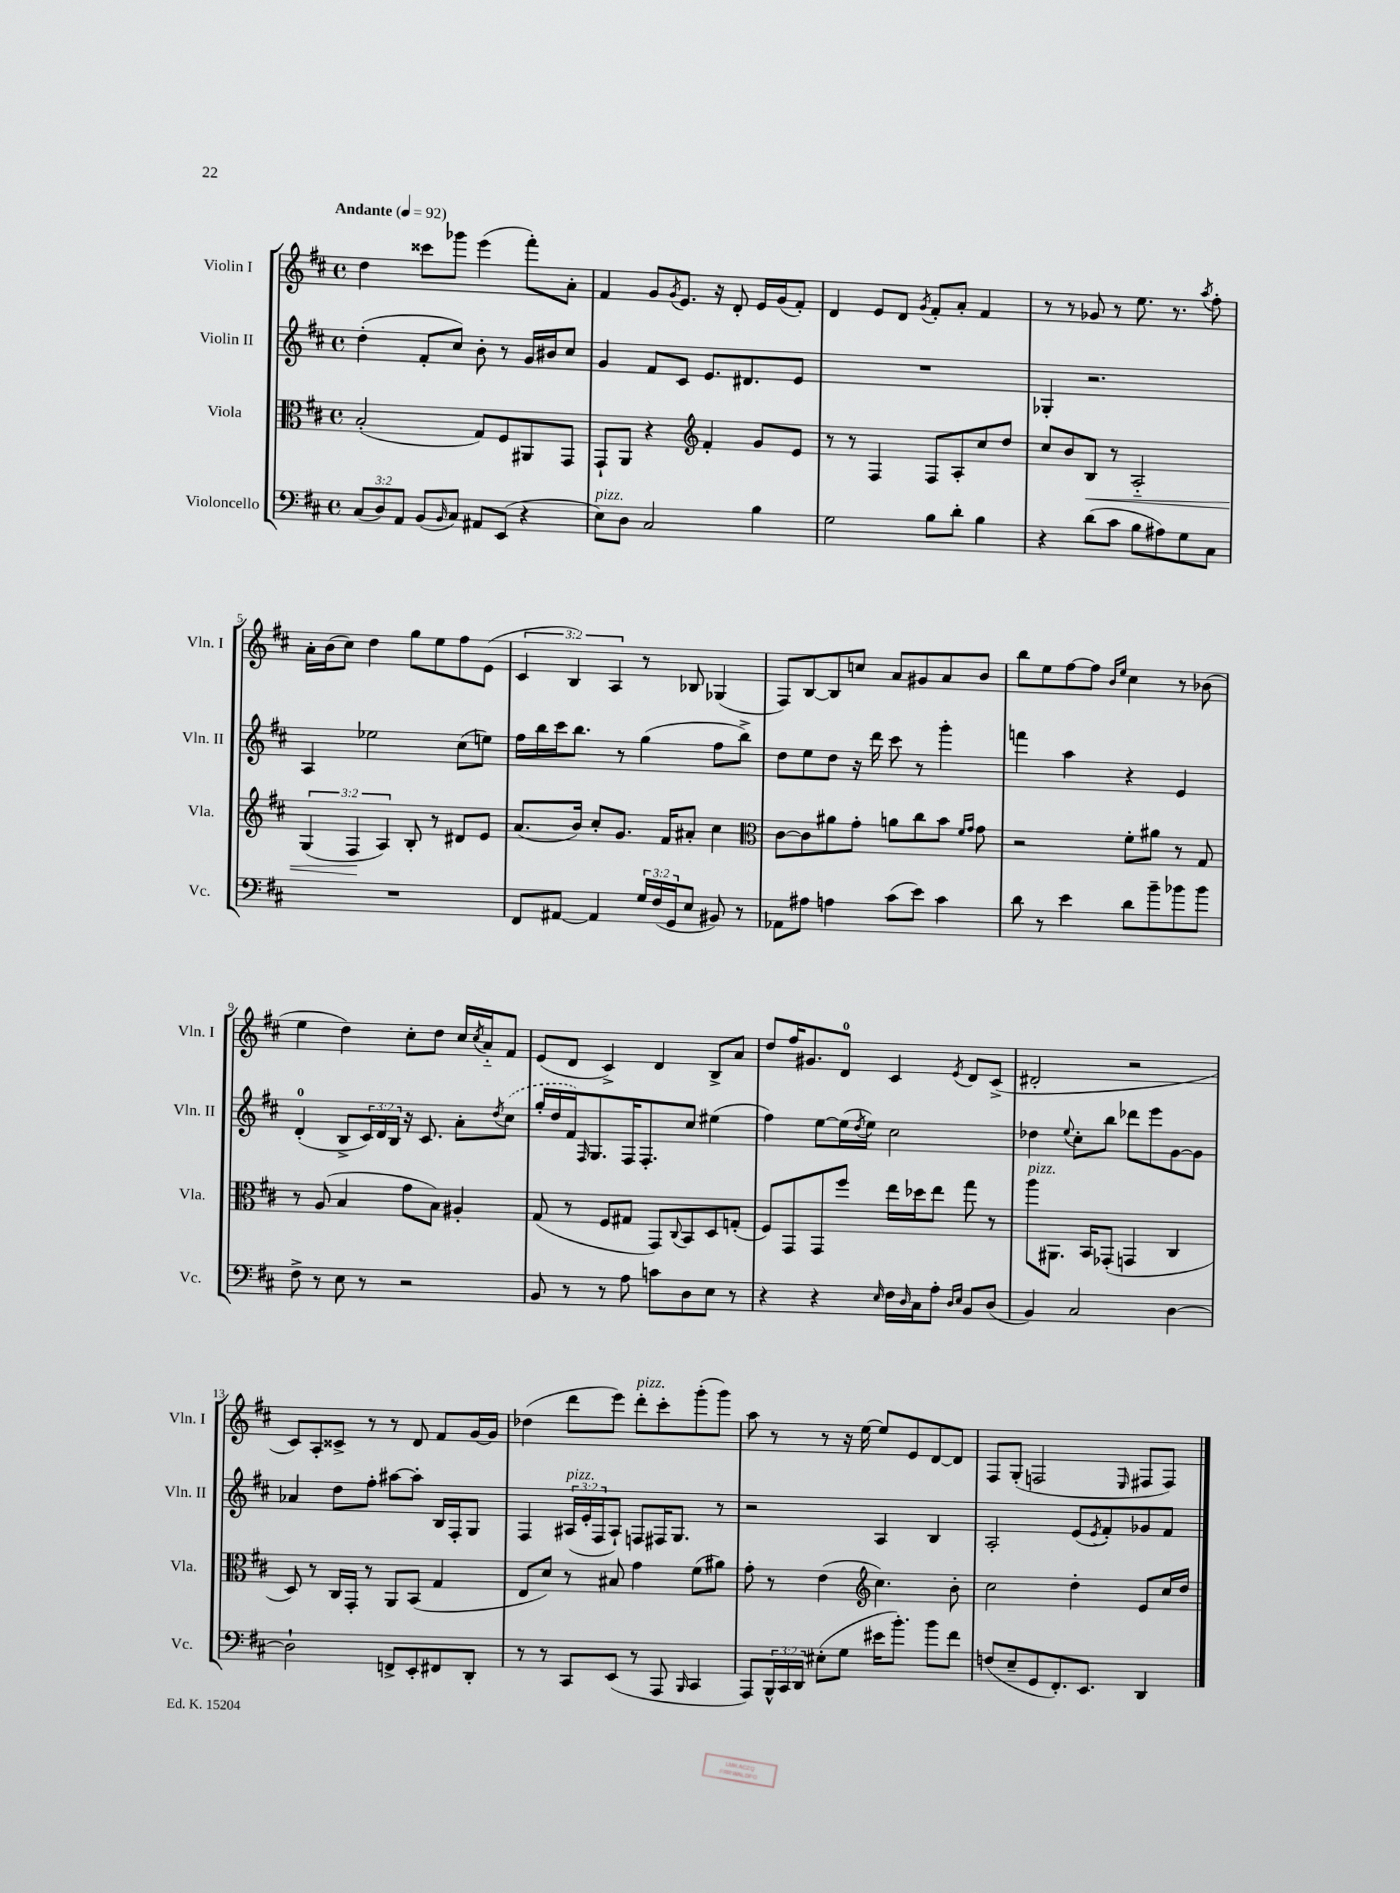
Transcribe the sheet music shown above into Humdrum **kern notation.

**kern	**kern	**kern	**kern
*staff4	*staff3	*staff2	*staff1
*clefF4	*clefC3	*clefG2	*clefG2
*k[f#c#]	*k[f#c#]	*k[f#c#]	*k[f#c#]
*M4/4	*M4/4	*M4/4	*M4/4
*met(c)	*met(c)	*met(c)	*met(c)
*MM92	*MM92	*MM92	*MM92
(12C#	(2B'	(4dd'	4dd
12D)	.	.	.
12AA	.	.	.
(8BB	.	8f#'	8ccc##
16qqBB	.	.	.
8C#)	.	8cc#)	8ggg-
8AA#	8G)	8b'	(4eee
(8EE	8F#	8r	.
4r	8AA#	16g	8fff#')
.	.	16b#	.
.	8GG	8cc#	8a'
=	=	=	=
8E)	8GG`	4g	4f#
8D	8AA	.	.
2C#	4r	8f#	8g
.	.	.	8qg
.	.	8c#	8.e
*	*clefG2	*	*
.	4f#'	8.e	.
.	.	.	16r
.	.	.	8d'
.	.	8.d#	.
4B	8g	.	16e
.	.	.	(16g
.	8e	8e	8f#')
=	=	=	=
2G	8r	1r	4d
.	8r	.	.
.	4F#	.	8e
.	.	.	8d
.	.	.	8qg
8B	8F#	.	8f#'
8d'	8A'	.	8a'
4B	8cc#	.	4f#
.	8dd	.	.
=	=	=	=
4r	8cc#	4G-'	8r
.	8b	.	8r
(8d	8B	2.r	8g-
8c#	8r	.	8r
8B	2A'~	.	8.ee
8A#)	.	.	.
.	.	.	8.r
8G	.	.	.
.	.	.	8qaa
8C#	.	.	8ff#'
=	=	=	=
1r	(6G	4A	16a'
.	.	.	(16b
.	.	.	8cc#)
.	6F#	.	.
.	.	2ee-	4dd
.	6A)	.	.
.	8B'	.	8gg
.	8r	.	8ee
.	8d#	(8cc#	8ff#
.	8e	8ee)	(8e
=	=	=	=
8FF#	(8.a	16ff#	6c#
.	.	16bb	.
[8AA#	.	16ccc#	.
.	.	.	6B)
.	16b)	8.bb	.
4AA#]	8cc#'	.	.
.	.	.	6A
.	8.g	8r	.
24G	.	(4gg	8r
(24F#	.	.	.
.	16f#	.	.
24GG	.	.	.
8E	8a#'	.	8B-
8BB#)	4cc#	8ff#	(4G-
8r	.	8bb^)	.
=	=	=	=
*	*clefC3	*	*
8AA-	[8c#	8dd	8F#)
8A#	8c#]	8ee	[8B
4A	8a#	8dd	8B]
.	8g'	16r	8cc
.	.	16ddd	.
(8c#	8a	8ccc#	8a
8e)	8cc#	8r	8g#
4c#	8b	4ggg'	8a
.	16qqf#	.	.
.	16qqg	.	.
.	8g	.	8b
=	=	=	=
8d	2r	4fff	8bb
8r	.	.	8ee
4e	.	4aa	[8ff#
.	.	.	8ff#]
.	.	.	16qqb
.	.	.	16qqee
8d	8f#'	4r	4cc#
8b~	8a#	.	.
8b-	8r	4e	8r
8b-	8G	.	(8b-
=	=	=	=
8F#^	8r	(4d'	4ee
8r	(8A	.	.
8E	4B	8B^	4dd)
8r	.	24c#)	.
.	.	24d	.
.	.	24B	.
2r	8g	16r	8cc#'
.	.	8.c#	.
.	8B)	.	8dd
.	4A#'	8a'	16cc#
.	.	.	8qcc#
.	.	.	16a'~
.	.	8qdd	.
.	.	(8cc#	8f#
=	=	=	=
8BB	(8G	16gg'	(8e
.	.	16dd	.
8r	8r	16f#)	8d
.	.	16qqF#	.
.	.	8.G	.
8r	8F#	.	4c#^)
8A	8G#	16F#	.
.	.	8.F#'	.
8c	8GG)	.	4d
.	8qqC#	.	.
8D	8BB	8cc#	.
8E	8D	(4ee#	8B^
8r	(8G'	.	8a
=	=	=	=
4r	8F#)	4ff#)	8dd
.	8GG	.	16ff#
.	.	.	8.g#
4r	8GG	[8ee	.
.	8ff#	(16ee]	8d
.	.	8qdd	.
.	.	16ee)	.
16qqE	.	.	.
16F#	16ee	2cc#	4c#
16qqD	.	.	.
16C#	16dd-	.	.
8A'	8ee	.	.
16qqD	.	.	.
16qqE	.	.	8qe
8BB	8gg	.	8d
(8D	8r	.	(8c#^
=	=	=	=
4BB)	8aa	4dd-	2d#'
.	8.AA#	.	.
.	.	8qqee	.
2C#	.	8cc#'	.
.	16BB	.	.
.	(8GG-'	8bb	.
.	4GG	8ddd-	2r
.	.	8eee	.
[4D	4C#	[8g	.
.	.	8g]	.
=	=	=	=
2D`]	8D)	4a-	8c#)
.	8r	.	8A'
.	16C#	8dd	8c##^
.	16GG'	.	.
.	8r	8ff#'	8r
8FF^	8AA	[8aa#	8r
8EE'	(8BB	8aa#']	8d
8FF#	4G	16B	8f#
.	.	16F#'	.
8DD'	.	8G	[16g
.	.	.	16g]
=	=	=	=
8r	8E	4F#	(4dd-
8r	8d)	.	.
8CC#	8r	(24A#	8ddd
.	.	24e'	.
.	.	24F#	.
(8EE	8B#	8A#`)	8eee)
8r	4g	8F	8ddd'
8AAA	.	16F#	8ccc#'
.	.	8.G	.
16qqBBB	.	.	.
4CC#	(8f#	.	(8ggg'
.	8a#)	8r	8ggg)
=	=	=	=
8AAA)	8g'	2r	8aa
24BBB^^	8r	.	8r
24CC#	.	.	.
24DD	.	.	.
(8E#'	(4e	.	8r
8G	.	.	16r
.	.	.	[16ee
*	*clefG2	*	*
16e#	4.cc#)	4A	8ee]
8.b')	.	.	.
.	.	.	8e
8b	.	4B	[8d
8f#	8b'	.	8d]
=	=	=	=
(8F	2cc#	2A'	8F#
8E~	.	.	(8G'
8GG	.	.	2F
8.FF#')	.	.	.
.	4dd'	(8e	.
8.EE	.	.	.
.	.	8qe	.
.	.	8f#')	.
.	.	.	16qqE
4DD	8e	8g-	8F#
.	16cc#	8f#	8F#)
.	16dd	.	.
==	==	==	==
*-	*-	*-	*-
